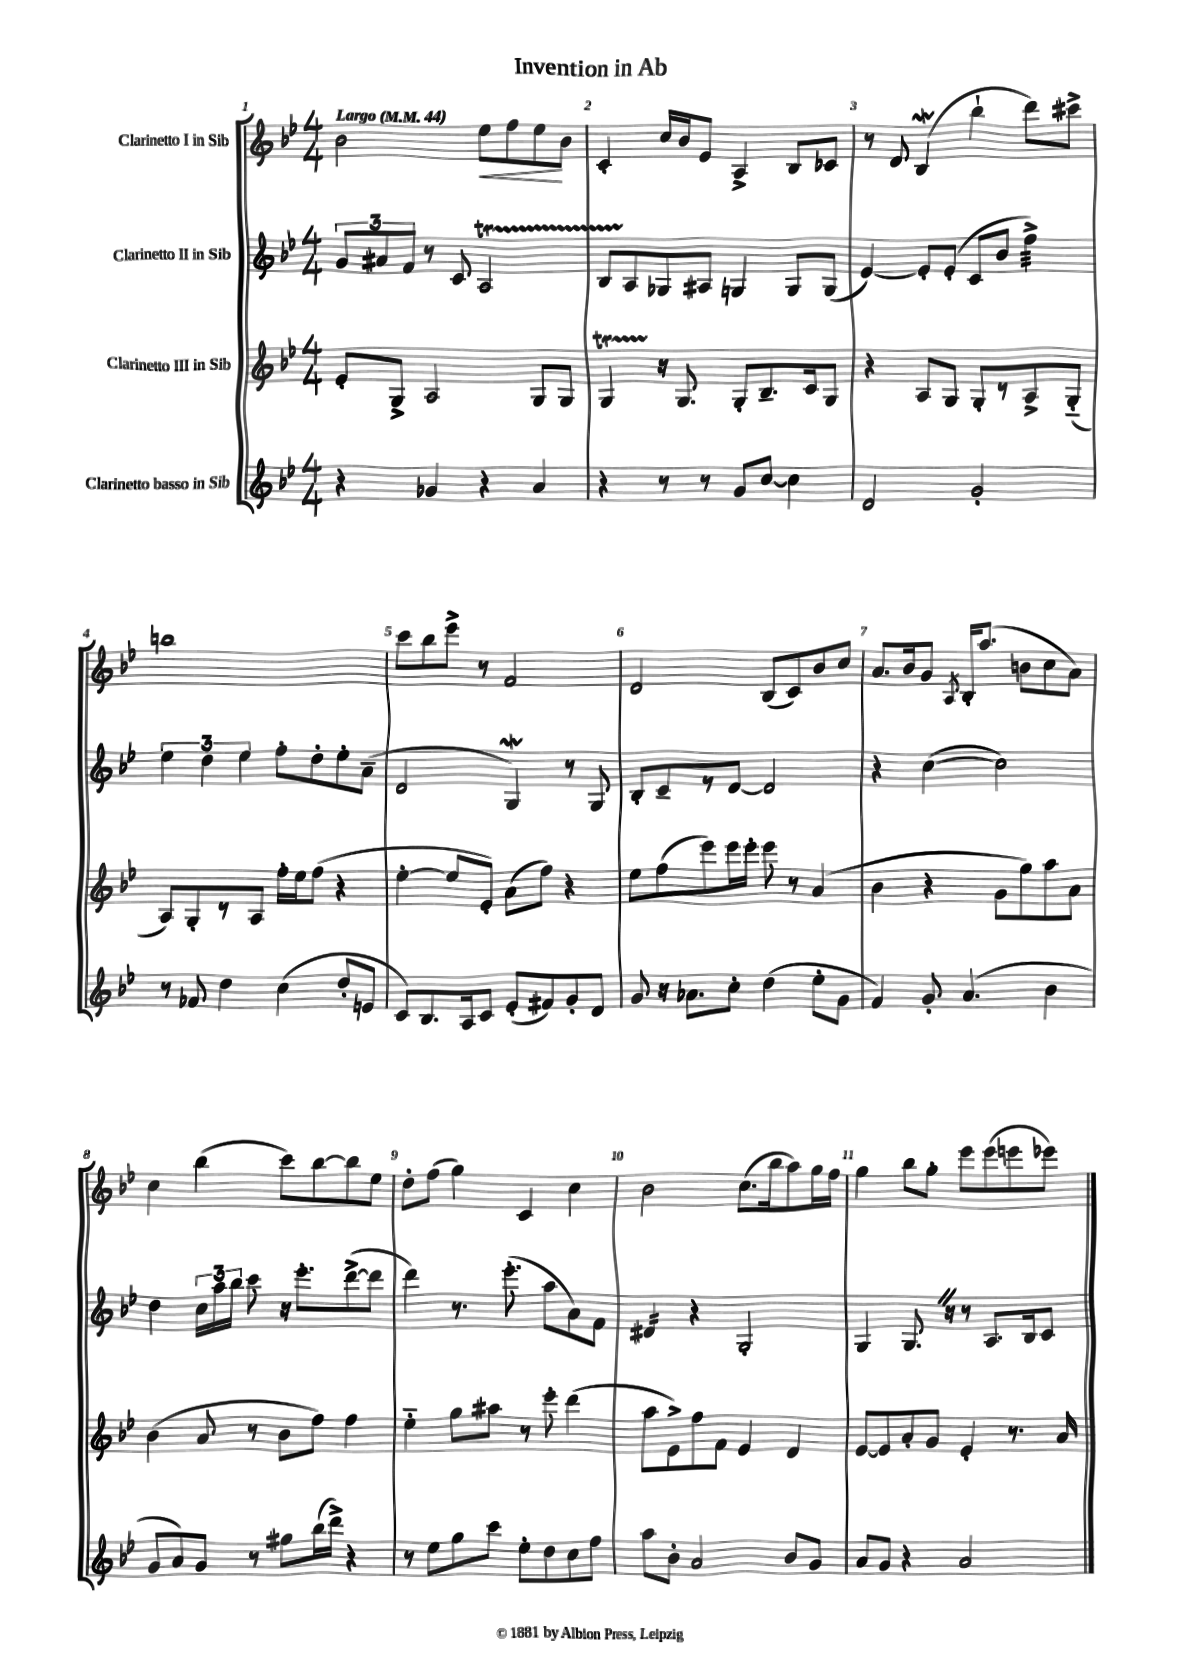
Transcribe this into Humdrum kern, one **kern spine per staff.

**kern	**kern	**kern	**kern
*staff4	*staff3	*staff2	*staff1
*clefG2	*clefG2	*clefG2	*clefG2
*k[b-e-]	*k[b-e-]	*k[b-e-]	*k[b-e-]
*M4/4	*M4/4	*M4/4	*M4/4
*MM44	*MM44	*MM44	*MM44
4r	8e-'	12g	2b-
.	.	12a#	.
.	8G^	.	.
.	.	12f	.
4g-	2A	8r	.
.	.	8c	.
4r	.	2A	8ee-
.	.	.	8ff
4a	8G	.	8ee-
.	8G	.	8b-
=	=	=	=
4r	4G	8B-	4c'
.	.	8A	.
8r	16r	8G-	16cc
.	8.G	.	16b-
8r	.	8A#	8e-
8g	8G'	4G	4A^
[8cc	8.B-~	.	.
4cc]	.	8G	8B-
.	16c	.	.
.	8G	(8G	8c-
=	=	=	=
2d	4r	[4e-)	8r
.	.	.	8d
.	8A	8e-']	(4B-
.	8G	(8e-'	.
2g'	8G'	8c	4bb-`
.	8r	8b-	.
.	8A^	4ff^)	8ddd)
.	(8G'~	.	8ccc#^
=	=	=	=
8r	8A)	6ee-	1bb
8f-	8G'	.	.
.	.	6dd	.
4dd	8r	.	.
.	.	6ee-	.
.	8A	.	.
(4cc	16ff'	8ff'	.
.	16ee-	.	.
.	(8ff	8dd'	.
8dd'	4r	8ee-'	.
8e	.	(8a~	.
=	=	=	=
8c)	[4ee-'	2d	8ccc
8.B-	.	.	8bb-
.	8ee-]	.	8eee-^
16A	.	.	.
8c	8e-')	.	8r
(8e-'	(8a	4G)	2f
8f#)	8ff)	.	.
8g'	4r	8r	.
8d	.	8G	.
=	=	=	=
8g	8ee-	8B-'	2d
16r	(8ff	8c~	.
8.a-	.	.	.
.	8eee-)	8r	.
8cc'	16eee-	[8d	.
.	16eee-'	.	.
(4dd	8eee-	2d]	(8B-
.	8r	.	8c)
8ee-'	(4a	.	8b-
8g	.	.	8cc
=	=	=	=
4f)	4b-	4r	8.a
.	.	.	16b-
8g'	4r	([4cc	8g
.	.	.	8qA
(4.a	.	.	16B-'
.	.	.	(8.aa
.	8g	2cc])	.
.	8gg)	.	8b
4b-	8aa	.	8cc
.	8a	.	8a)
=	=	=	=
8g	(4b-	4dd	4cc
8a)	.	.	.
8g	8a	24cc	(4bb-
.	.	24aa	.
.	.	24bb-	.
8r	8r	8ccc	.
8gg#	8b-	16r	8ccc)
.	.	8.eee-'	.
(16bb-	8ff)	.	[8bb-
16ddd^)	.	.	.
4r	4ff	([8ddd^	8bb-]
.	.	8ddd]	8ee-
=	=	=	=
8r	4ee-'~	4ddd)	8dd'
8ee-	.	.	(8ff
8gg	8gg	8.r	4gg)
8ccc	8aa#	.	.
.	.	(8.eee-'	.
8ee-'	8r	.	4c
8dd	8eee-'	8aa	.
8cc	(4ddd	8a)	4cc
8ff	.	8f	.
=	=	=	=
8aa	8aa	4d#	2b-
8b-'	8e-^)	.	.
2a	8ff	4r	.
.	8f	.	.
.	4e-	2G'	(8.cc
.	.	.	16bb-
8b-	4d	.	8aa)
8g	.	.	16gg
.	.	.	16ff
=	=	=	=
8a	[8e-	4G	4gg
8g	8e-]	.	.
4r	8a'	8.G	8bb-
.	8g	.	8gg'
.	.	16r	.
2a	4e-'	8r	8eee-
.	.	8.A	(8eee-
.	8.r	.	8eee
.	.	16B-	.
.	.	8c	8eee-)
.	16a	.	.
==	==	==	==
*-	*-	*-	*-
